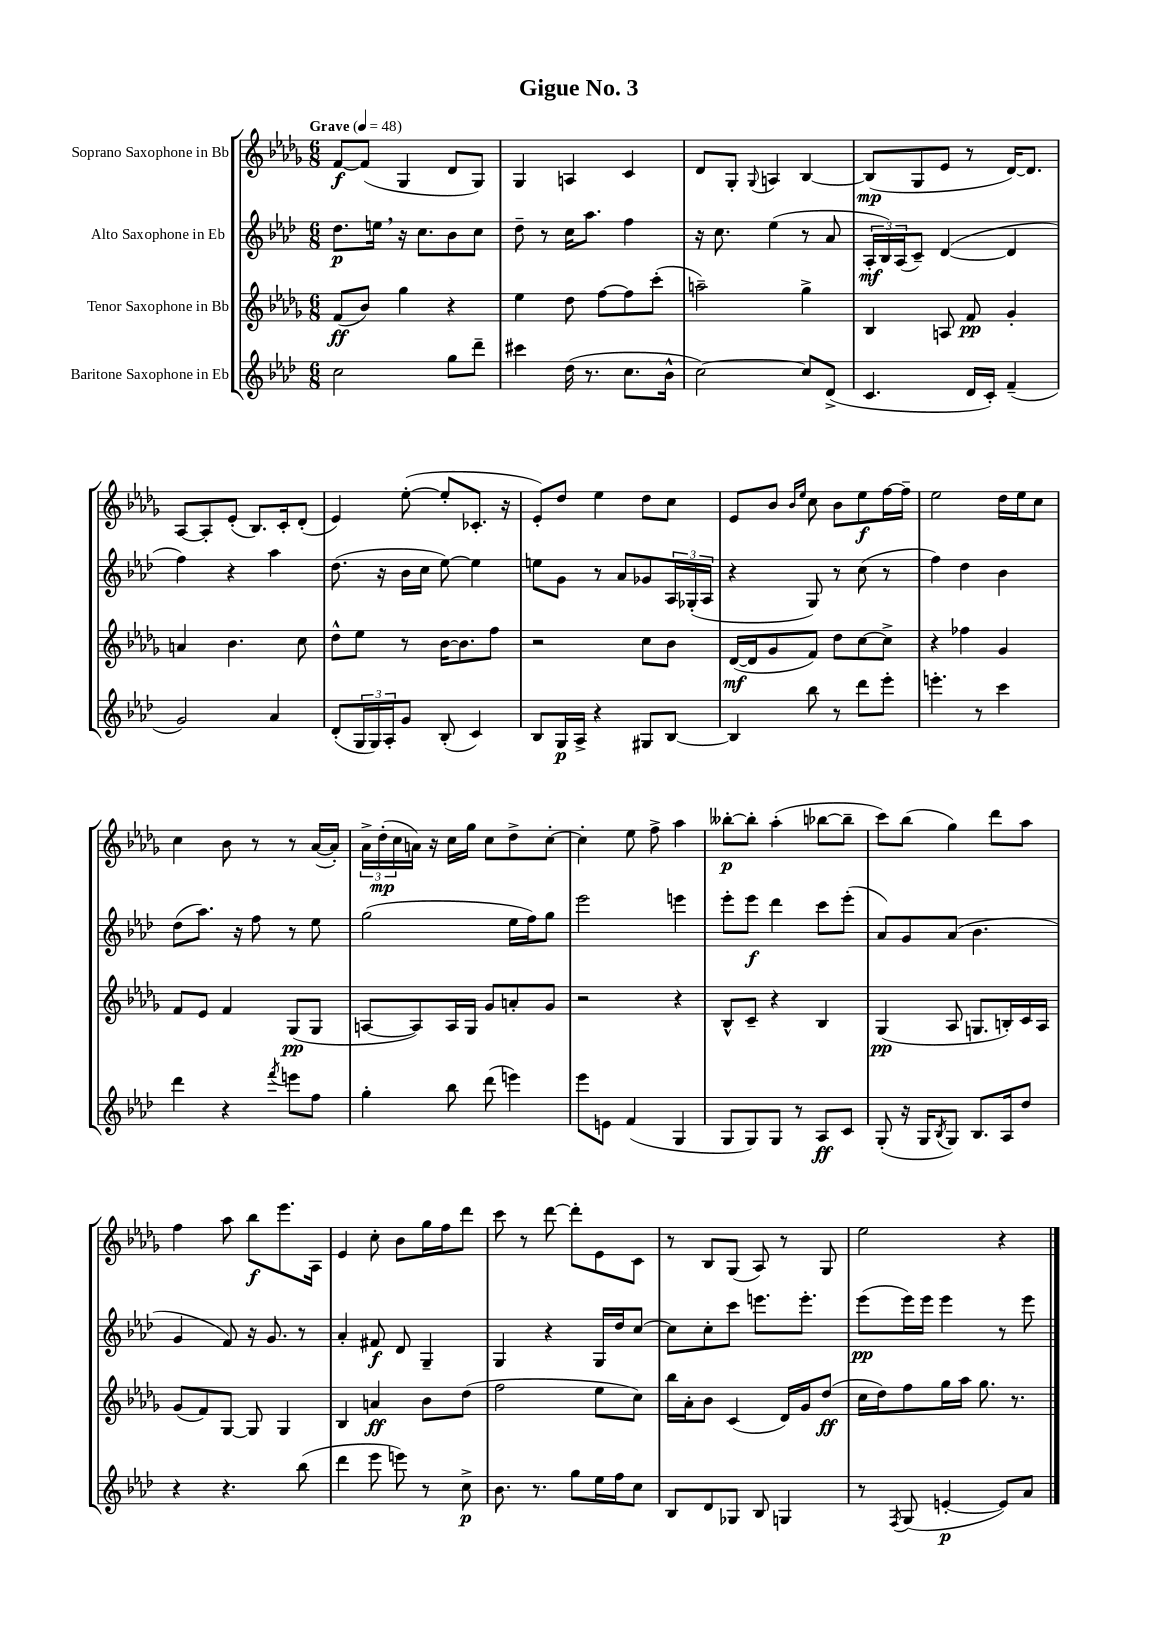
\header { title = "Gigue No. 3" }
<<
\new StaffGroup <<
\new Staff = "s0" \with { instrumentName = "Soprano Saxophone in Bb" } {
    \clef treble \key des \major \numericTimeSignature \time 6/8 \tempo "Grave" 4 = 48
    f'8~\f f'8( ges4 des'8 ges8) |
    ges4 a4 c'4 |
    des'8 ges8-. \appoggiatura { ges8 } a4 bes4~ |
    bes8\mp( ges8 ees'8 r8 des'16~) des'8. |
    aes8~ aes8-. ees'8-.( bes8.) c'16-. des'8-.( |
    ees'4) ees''8~-.( ees''8-. ces'8.-. r16 |
    ees'8-.) des''8 ees''4 des''8 c''8 |
    ees'8 bes'8 \grace { bes'16 ees''16 } c''8 bes'8 ees''8\f f''16~ f''16-- |
    ees''2 des''16 ees''16 c''8 |
    c''4 bes'8 r8 r8 aes'16~( aes'16-.) |
    \tuplet 3/2 { aes'16-> des''16-.\mp( c''16 } a'16) r16 c''16 ges''16 c''8 des''8-> c''8~-. |
    c''4-. ees''8 f''8-> aes''4 |
    beses''8~-.\p beses''8-. aes''4-.( bes''8~ bes''8-- |
    c'''8) bes''8( ges''4) des'''8 aes''8 |
    f''4 aes''8 bes''8\f ees'''8. aes16 |
    ees'4 c''8-. bes'8 ges''16 f''16 des'''8 |
    c'''8 r8 des'''8~ des'''8-. ees'8 c'8 |
    r8 bes8 ges8( aes8) r8 ges8 |
    ees''2 r4 \bar "|." |
}
\new Staff = "s1" \with { instrumentName = "Alto Saxophone in Eb" } {
    \clef treble \key aes \major \numericTimeSignature \time 6/8
    des''8.\p e''16 \breathe r16 c''8. bes'8 c''8 |
    des''8-- r8 c''16 aes''8. f''4 |
    r16 c''8. ees''4( r8 aes'8 |
    \tuplet 3/2 { aes16-.\mf bes16) aes16( } c'8--) des'4~( des'4 |
    f''4) r4 aes''4 |
    des''8.( r16 bes'16 c''16 ees''8~) ees''4 |
    e''8 g'8 r8 aes'8 ges'8 \tuplet 3/2 { aes16 ges16-.( aes16 } |
    r4 g8) r8 c''8( r8 |
    f''4) des''4 bes'4 |
    des''8( aes''8.) r16 f''8 r8 ees''8 |
    g''2( ees''16 f''16) g''8 |
    ees'''2 e'''4 |
    ees'''8-. ees'''8\f des'''4 c'''8 ees'''8-.( |
    aes'8) g'8 aes'8( bes'4. |
    g'4 f'8) r16 g'8. r8 |
    aes'4-. fis'8\f des'8 g4-- |
    g4 r4 g16 des''16 c''8~ |
    c''8 c''8-. c'''8 e'''8. e'''8.-. |
    ees'''8\pp( ees'''16) ees'''16 ees'''4 r8 ees'''8 \bar "|." |
}
\new Staff = "s2" \with { instrumentName = "Tenor Saxophone in Bb" } {
    \clef treble \key des \major \numericTimeSignature \time 6/8
    f'8\ff( bes'8) ges''4 r4 |
    ees''4 des''8 f''8~ f''8 c'''8-.( |
    a''2--) ges''4-> |
    bes4 a8 f'8\pp ges'4-. |
    a'4 bes'4. c''8 |
    des''8-^ ees''8 r8 bes'16~ bes'8. f''8 |
    r2 c''8 bes'8 |
    des'16~\mf( des'16 ges'8 f'8) des''8 c''8~ c''8-> |
    r4 fes''4 ges'4 |
    f'8 ees'8 f'4 ges8\pp( ges8 |
    a8~ a8) a16 ges16 ges'8 a'8-. ges'8 |
    r2 r4 |
    bes8-^ c'8-- r4 bes4 |
    ges4\pp( aes8 g8. b16-.) c'16 aes16 |
    ges'8( f'8) ges8~ ges8 ges4 |
    bes4 a'4\ff bes'8 des''8( |
    f''2 ees''8 c''8) |
    bes''16 aes'16-. bes'8 c'4( des'16) ges'16 des''8\ff( |
    c''16 des''16) f''8 ges''16 aes''16 ges''8. r8. \bar "|." |
}
\new Staff = "s3" \with { instrumentName = "Baritone Saxophone in Eb" } {
    \clef treble \key aes \major \numericTimeSignature \time 6/8
    c''2 g''8 des'''8-- |
    cis'''4 des''16( r8. c''8. bes'16-^ |
    c''2~) c''8 des'8->( |
    c'4. des'16 c'16-.) f'4--( |
    g'2) aes'4 |
    des'8-.( \tuplet 3/2 { g16 g16) aes16-. } g'8 bes8-.( c'4) |
    bes8 g16\p aes16-> r4 gis8 bes8~ |
    bes4 bes''8 r8 des'''8 ees'''8-. |
    e'''4.-. r8 c'''4 |
    des'''4 r4 \acciaccatura { f'''8 } e'''8 f''8 |
    g''4-. bes''8 des'''8( e'''4) |
    ees'''8 e'8 f'4( g4 |
    g8 g8) g8 r8 aes8\ff c'8 |
    g8-.( r16 g16 \acciaccatura { bes8 } g8) bes8. aes16 des''8 |
    r4 r4. bes''8( |
    des'''4 ees'''8 e'''8) r8 c''8->\p |
    bes'8. r8. g''8 ees''16 f''16 c''8 |
    bes8 des'8 ges8 bes8 g4 |
    r8 \acciaccatura { f8 } g8( e'4~-.\p e'8) aes'8 \bar "|." |
}
>>
>>
\layout { \context { \Score \remove "Bar_number_engraver" } }
